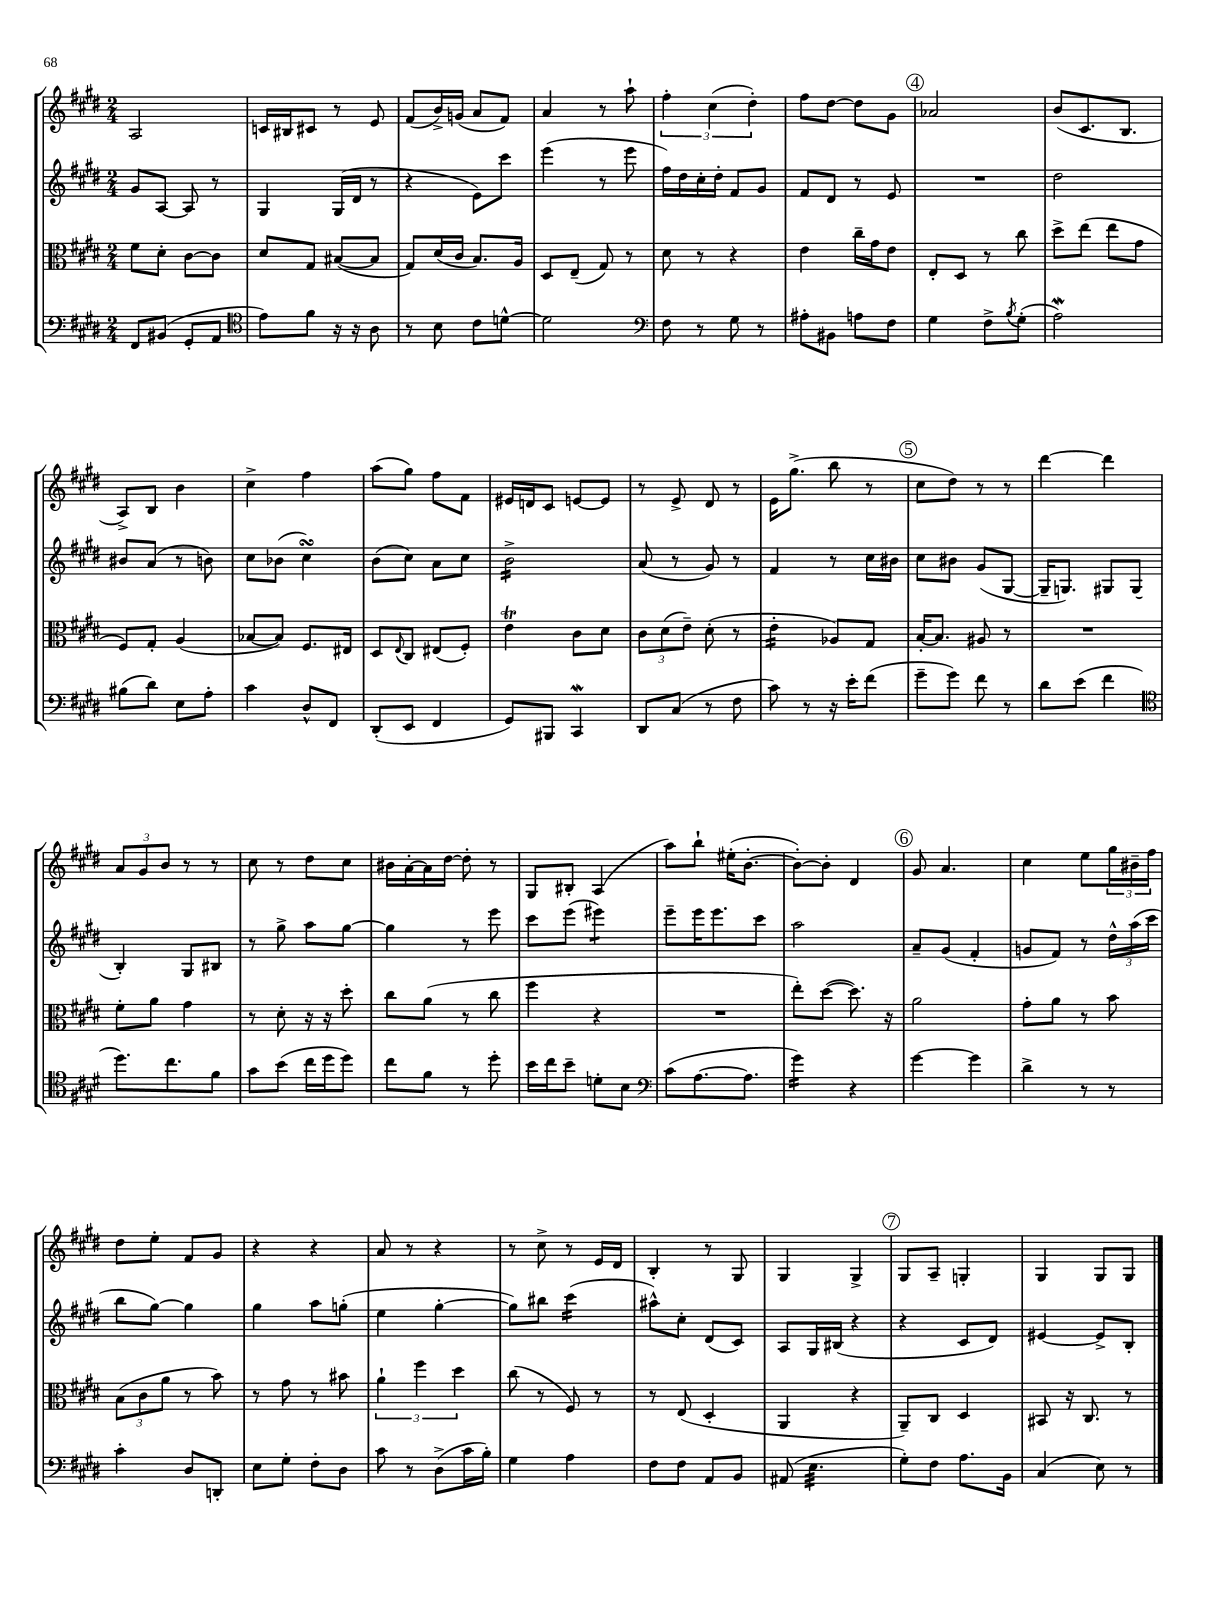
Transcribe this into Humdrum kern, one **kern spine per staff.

**kern	**kern	**kern	**kern
*staff4	*staff3	*staff2	*staff1
*clefF4	*clefC3	*clefG2	*clefG2
*k[f#c#g#d#]	*k[f#c#g#d#]	*k[f#c#g#d#]	*k[f#c#g#d#]
*M2/4	*M2/4	*M2/4	*M2/4
8FF#	8f#	8g#	2A
(8BB#	8d#'	[8A	.
8GG#'	[8c#	8A]	.
8AA	8c#]	8r	.
=	=	=	=
*clefC4	*	*	*
8e)	8d#	4G#	16c
.	.	.	16B#
8f#	8G#	.	8c#
16r	([8B#	(16G#	8r
16r	.	16d#	.
8A	8B#]	8r	8e
=	=	=	=
8r	8G#)	4r	(8f#
8B	(16d#	.	16b^)
.	16c#	.	(16g
8c#	8.B)	8e)	8a
[8d^^	.	8ccc#	8f#)
.	16A	.	.
=	=	=	=
2d]	8D#	(4eee	4a
.	(8E~	.	.
.	8G#)	8r	8r
.	8r	8eee	8aa`
=	=	=	=
*clefF4	*	*	*
8F#	8d#	16ff#)	6ff#'
.	.	16dd#	.
8r	8r	16cc#'	.
.	.	.	(6cc#
.	.	16dd#'	.
8G#	4r	8f#	.
.	.	.	6dd#')
8r	.	8g#	.
=	=	=	=
8A#'	4e	8f#	8ff#
8BB#	.	8d#	[8dd#
8A	16cc#~	8r	8dd#]
.	16g#	.	.
8F#	8e	8e	8g#
=	=	=	=
4G#	8E'	2r	2a-
.	8D#	.	.
8F#^	8r	.	.
8qB	.	.	.
(8G#'	8cc#	.	.
=	=	=	=
2A)	8dd#^	2dd#	(8b
.	(8ee	.	8.c#
.	8ee	.	.
.	.	.	8.B
.	8g#	.	.
=	=	=	=
(8B#	8F#)	8b#	8A^)
8d#)	8G#'	(8a	8B
8E	(4A	8r	4b
8A'	.	8b)	.
=	=	=	=
4c#	[8B-	8cc#	4cc#^
.	8B-])	(8b-	.
8D#^^	8.F#	4cc#)	4ff#
8FF#	.	.	.
.	16E#	.	.
=	=	=	=
(8DD#'	8D#	(8b	(8aa
.	8qqE	.	.
8EE	8C#	8cc#)	8gg#)
4FF#	(8E#	8a	8ff#
.	8F#')	8cc#	8f#
=	=	=	=
8GG#)	4e	2b^	16e#
.	.	.	16d
8BBB#	.	.	8c#
4CC#	8c#	.	[8e
.	8d#	.	8e]
=	=	=	=
8DD#	12c#	(8a	8r
.	(12d#	.	.
(8C#	.	8r	8e^
.	12e~)	.	.
8r	(8d#'	8g#)	8d#
8F#	8r	8r	8r
=	=	=	=
8c#)	4e'	4f#	16e
.	.	.	(8.gg#^
8r	.	.	.
16r	8A-)	8r	8bb
16e'	.	.	.
(8f#	8G#	16cc#	8r
.	.	16b#	.
=	=	=	=
8g#~	[16B'	8cc#	8cc#
.	8.B]	.	.
8g#)	.	8b#	8dd#)
8f#	8A#	(8g#	8r
8r	8r	[8G#	8r
=	=	=	=
8d#	2r	16G#~]	[4ddd#
.	.	8.G)	.
(8e	.	.	.
4f#	.	8G#	4ddd#]
.	.	(8G#	.
=	=	=	=
*clefC4	*	*	*
8.dd#)	8f#'	4B')	12a
.	.	.	12g#
.	8a	.	.
.	.	.	12b
8.cc#	.	.	.
.	4g#	8G#	8r
8f#	.	8B#	8r
=	=	=	=
8g#	8r	8r	8cc#
(8b	8d#'	8gg#^	8r
16cc#	16r	8aa	8dd#
16dd#	16r	.	.
8dd#)	8dd#'	[8gg#	8cc#
=	=	=	=
8cc#	8cc#	4gg#]	16b#
.	.	.	[16a'
8f#	(8a	.	16a]
.	.	.	[16dd#
8r	8r	8r	8dd#']
8dd#'	8cc#	8eee	8r
=	=	=	=
16b	4ff#	8ccc#	8G#
16cc#	.	.	.
8b~	.	(8eee	8B#'
8d'	4r	4eee#)	(4A
8B	.	.	.
=	=	=	=
*clefF4	*	*	*
(8c#	2r	8eee~	8aa)
[8.A	.	16eee	8bb`
.	.	8.eee	.
.	.	.	(16ee#'
8.A]	.	.	[8.b'
.	.	8ccc#	.
=	=	=	=
4g#)	8ee')	2aa	8b'_)
.	([8dd#	.	8b']
4r	8.dd#])	.	4d#
.	16r	.	.
=	=	=	=
[4g#	2a	8a~	8g#
.	.	(8g#	4.a
4g#]	.	4f#'	.
=	=	=	=
4d#^	8g#'	8g	4cc#
.	8a	8f#)	.
8r	8r	8r	8ee
8r	8b	24dd#^^	24gg#
.	.	(24aa	24b#~
.	.	24ccc#	24ff#
=	=	=	=
4c#'	(12B	8bb	8dd#
.	12c#	.	.
.	.	[8gg#)	8ee'
.	12a	.	.
8D#	8r	4gg#]	8f#
8DD'	8b)	.	8g#
=	=	=	=
8E	8r	4gg#	4r
8G#'	8g#	.	.
8F#'	8r	8aa	4r
8D#	8b#	(8gg'	.
=	=	=	=
8c#	6a`	4ee	8a
8r	.	.	8r
.	6ff#	.	.
(8D#^	.	[4gg#'	4r
.	6dd#	.	.
16c#	.	.	.
16B')	.	.	.
=	=	=	=
4G#	(8cc#	8gg#])	8r
.	8r	8bb#	8cc#^
4A	8F#)	(4ccc#	8r
.	8r	.	16e
.	.	.	16d#
=	=	=	=
8F#	8r	8aa#^^)	4B'
8F#	(8E	8cc#'	.
8AA	4D#'	(8d#	8r
8BB	.	8c#)	8G#
=	=	=	=
(8AA#	4AA	8A	4G#
4.E	.	16G#	.
.	.	(16B#	.
.	4r	4r	4G#^
=	=	=	=
8G#')	8AA~)	4r	8G#
8F#	8C#	.	8A~
8.A	4D#	8c#	4G'
.	.	8d#)	.
16BB	.	.	.
=	=	=	=
(4C#	8BB#	[4e#	4G#
.	16r	.	.
.	8.C#	.	.
8E)	.	8e#^]	8G#
8r	8r	8B'	8G#
==	==	==	==
*-	*-	*-	*-
